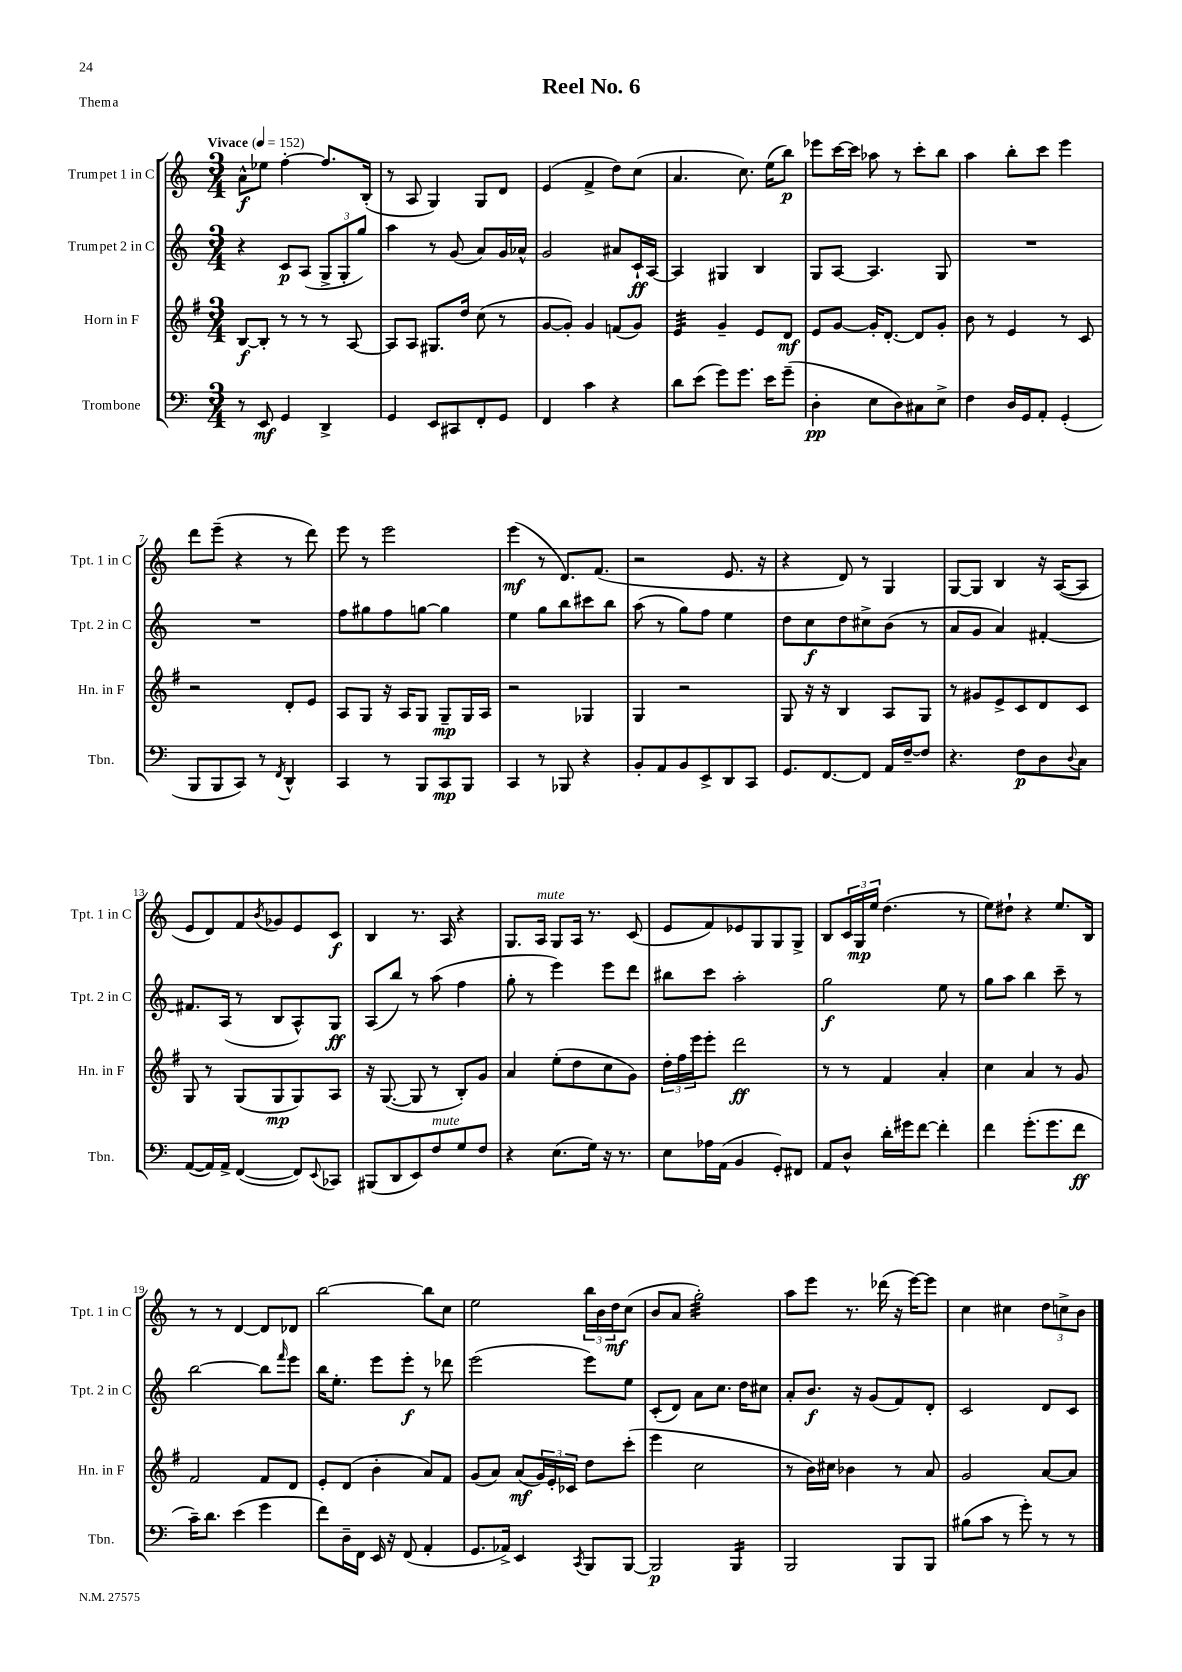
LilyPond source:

\header { title = "Reel No. 6" piece = "Thema" }
<<
\new StaffGroup <<
\new Staff = "s0" \with { instrumentName = "Trumpet 1 in C" shortInstrumentName = "Tpt. 1 in C" } {
    \clef treble \key c \major \numericTimeSignature \time 3/4 \tempo "Vivace" 4 = 152
    a'8-^\f ees''8 f''4~-. f''8. b16-.( |
    r8 a8 g4) g8 d'8 |
    e'4( f'4-> d''8) c''8( |
    a'4. c''8.) e''16( b''8\p) |
    ees'''8 c'''16~ c'''16 aes''8 r8 c'''8-. b''8 |
    a''4 b''8-. c'''8 e'''4 |
    d'''8 e'''8--( r4 r8 d'''8) |
    e'''8 r8 e'''2 |
    e'''4\mf( r8 d'8.) f'8.( |
    r2 e'8. r16 |
    r4 d'8) r8 g4 |
    g8~ g8 b4 r16 a16~( a8 |
    e'8 d'8) f'8 \acciaccatura { b'8 } ges'8 e'8 c'8\f |
    b4 r8. a16 r4 |
    g8. a16^\markup { \italic "mute" } g8 a16 r8. c'8( |
    e'8 f'8) ees'8 g8 g8 g8-> |
    b8 \tuplet 3/2 { c'16 g16\mp e''16 } d''4.( r8 |
    e''8) dis''8-! r4 e''8. b16 |
    r8 r8 d'4~ d'8 des'8 |
    b''2~ b''8 c''8 |
    e''2 \tuplet 3/2 { b''16 b'16 d''16\mf } c''8( |
    b'8 a'8 g''2:32-.) |
    a''8 e'''8 r8. des'''16( r16 e'''16~) e'''8 |
    c''4 cis''4 \tuplet 3/2 { d''8 c''8-> b'8 } \bar "|." |
}
\new Staff = "s1" \with { instrumentName = "Trumpet 2 in C" shortInstrumentName = "Tpt. 2 in C" } {
    \clef treble \key c \major \numericTimeSignature \time 3/4
    r4 c'8\p a8( \tuplet 3/2 { g8-> g8-. g''8) } |
    a''4 r8 g'8( a'8) g'16 aes'16-^ |
    g'2 ais'8 c'16-!\ff a16~ |
    a4 gis4 b4 |
    g8 a8~ a4. g8 |
    R2. |
    R2. |
    f''8 gis''8 f''8 g''8~ g''4 |
    e''4 g''8 b''8 cis'''8 b''8 |
    a''8( r8 g''8) f''8 e''4 |
    d''8 c''8\f d''8 cis''8-> b'8( r8 |
    a'8 g'8 a'4) fis'4~-. |
    fis'8. a16( r8 b8 a8-^) g8\ff |
    a8( b''8) r8 a''8( f''4 |
    g''8-. r8 e'''4) e'''8 d'''8 |
    bis''8 c'''8 a''2-. |
    g''2\f e''8 r8 |
    g''8 a''8 b''4 c'''8-- r8 |
    b''2~ b''8 \grace { f'''16 } e'''8 |
    b''16 e''8.-. e'''8 e'''8-.\f r8 des'''8 |
    e'''2( e'''8) e''8 |
    c'8-.( d'8) a'8 c''8. d''16 cis''8 |
    a'8-. b'8.\f r16 g'8( f'8) d'8-. |
    c'2 d'8 c'8 \bar "|." |
}
\new Staff = "s2" \with { instrumentName = "Horn in F" shortInstrumentName = "Hn. in F" } {
    \clef treble \key g \major \numericTimeSignature \time 3/4
    b8~\f b8-. r8 r8 r8 a8~ |
    a8 a8 gis8. d''16 c''8( r8 |
    g'8~ g'8-.) g'4 f'8( g'8) |
    e'4:32 g'4-- e'8 d'8\mf |
    e'8 g'8~ g'16-. d'8.~-. d'8 g'8-. |
    b'8 r8 e'4 r8 c'8 |
    r2 d'8-. e'8 |
    a8 g8 r16 a16 g8 g8--\mp g16 a16 |
    r2 ges4 |
    g4 r2 |
    g8 r16 r16 b4 a8 g8 |
    r8 gis'8 e'8-> c'8 d'8 c'8 |
    g8 r8 g8( g8\mp g8) a8 |
    r16 g8.~( g8 r8 b8-.) g'8 |
    a'4 e''8-.( d''8 c''8 g'8) |
    \tuplet 3/2 { d''16-. fis''16 e'''16 } e'''8-. d'''2\ff |
    r8 r8 fis'4 a'4-. |
    c''4 a'4 r8 g'8 |
    fis'2 fis'8 d'8 |
    e'8-. d'8( b'4-. a'8) fis'8 |
    g'8( a'8) a'8\mf( \tuplet 3/2 { g'16) e'16-. ces'16 } d''8 c'''8-.( |
    e'''4 c''2 |
    r8 b'16) cis''16 bes'4 r8 a'8 |
    g'2 a'8~ a'8 \bar "|." |
}
\new Staff = "s3" \with { instrumentName = "Trombone" shortInstrumentName = "Tbn." } {
    \clef bass \key c \major \numericTimeSignature \time 3/4
    r8 e,8\mf g,4 d,4-> |
    g,4 e,8 cis,8 f,8-. g,8 |
    f,4 c'4 r4 |
    d'8 e'8( g'8) g'8. e'16 g'8--( |
    d4-.\pp e8 d8) cis8 e8-> |
    f4 d16 g,16 a,8-. g,4-.( |
    b,,8 b,,8 c,8) r8 \acciaccatura { f,8 } d,4-^ |
    c,4 r8 b,,8 c,8\mp b,,8 |
    c,4 r8 bes,,8 r4 |
    b,8-. a,8 b,8 e,8-> d,8 c,8 |
    g,8. f,8.~ f,8 a,16 f16~-- f8 |
    r4. f8\p d8 \appoggiatura { d8 } c8 |
    a,8~( a,16) a,16-> f,4~( f,8) \appoggiatura { e,8 } ces,8 |
    bis,,8( d,8 e,8) f8^\markup { \italic "mute" } g8 f8 |
    r4 e8.( g16) r16 r8. |
    e8 aes16 a,16( b,4 g,8-.) fis,8 |
    a,8 d8-^ d'16-. gis'16 f'8~ f'4-. |
    f'4 g'8.-.( g'8. f'8\ff |
    c'16--) d'8. e'4( g'4 |
    f'8) d16-- f,16 e,16 r16 f,8( a,4-. |
    g,8. aes,16->) e,4 \acciaccatura { c,8 } b,,8 b,,8~ |
    b,,2\p b,,4:16 |
    b,,2 b,,8 b,,8 |
    bis8( c'8 r8 g'8-.) r8 r8 \bar "|." |
}
>>
>>
